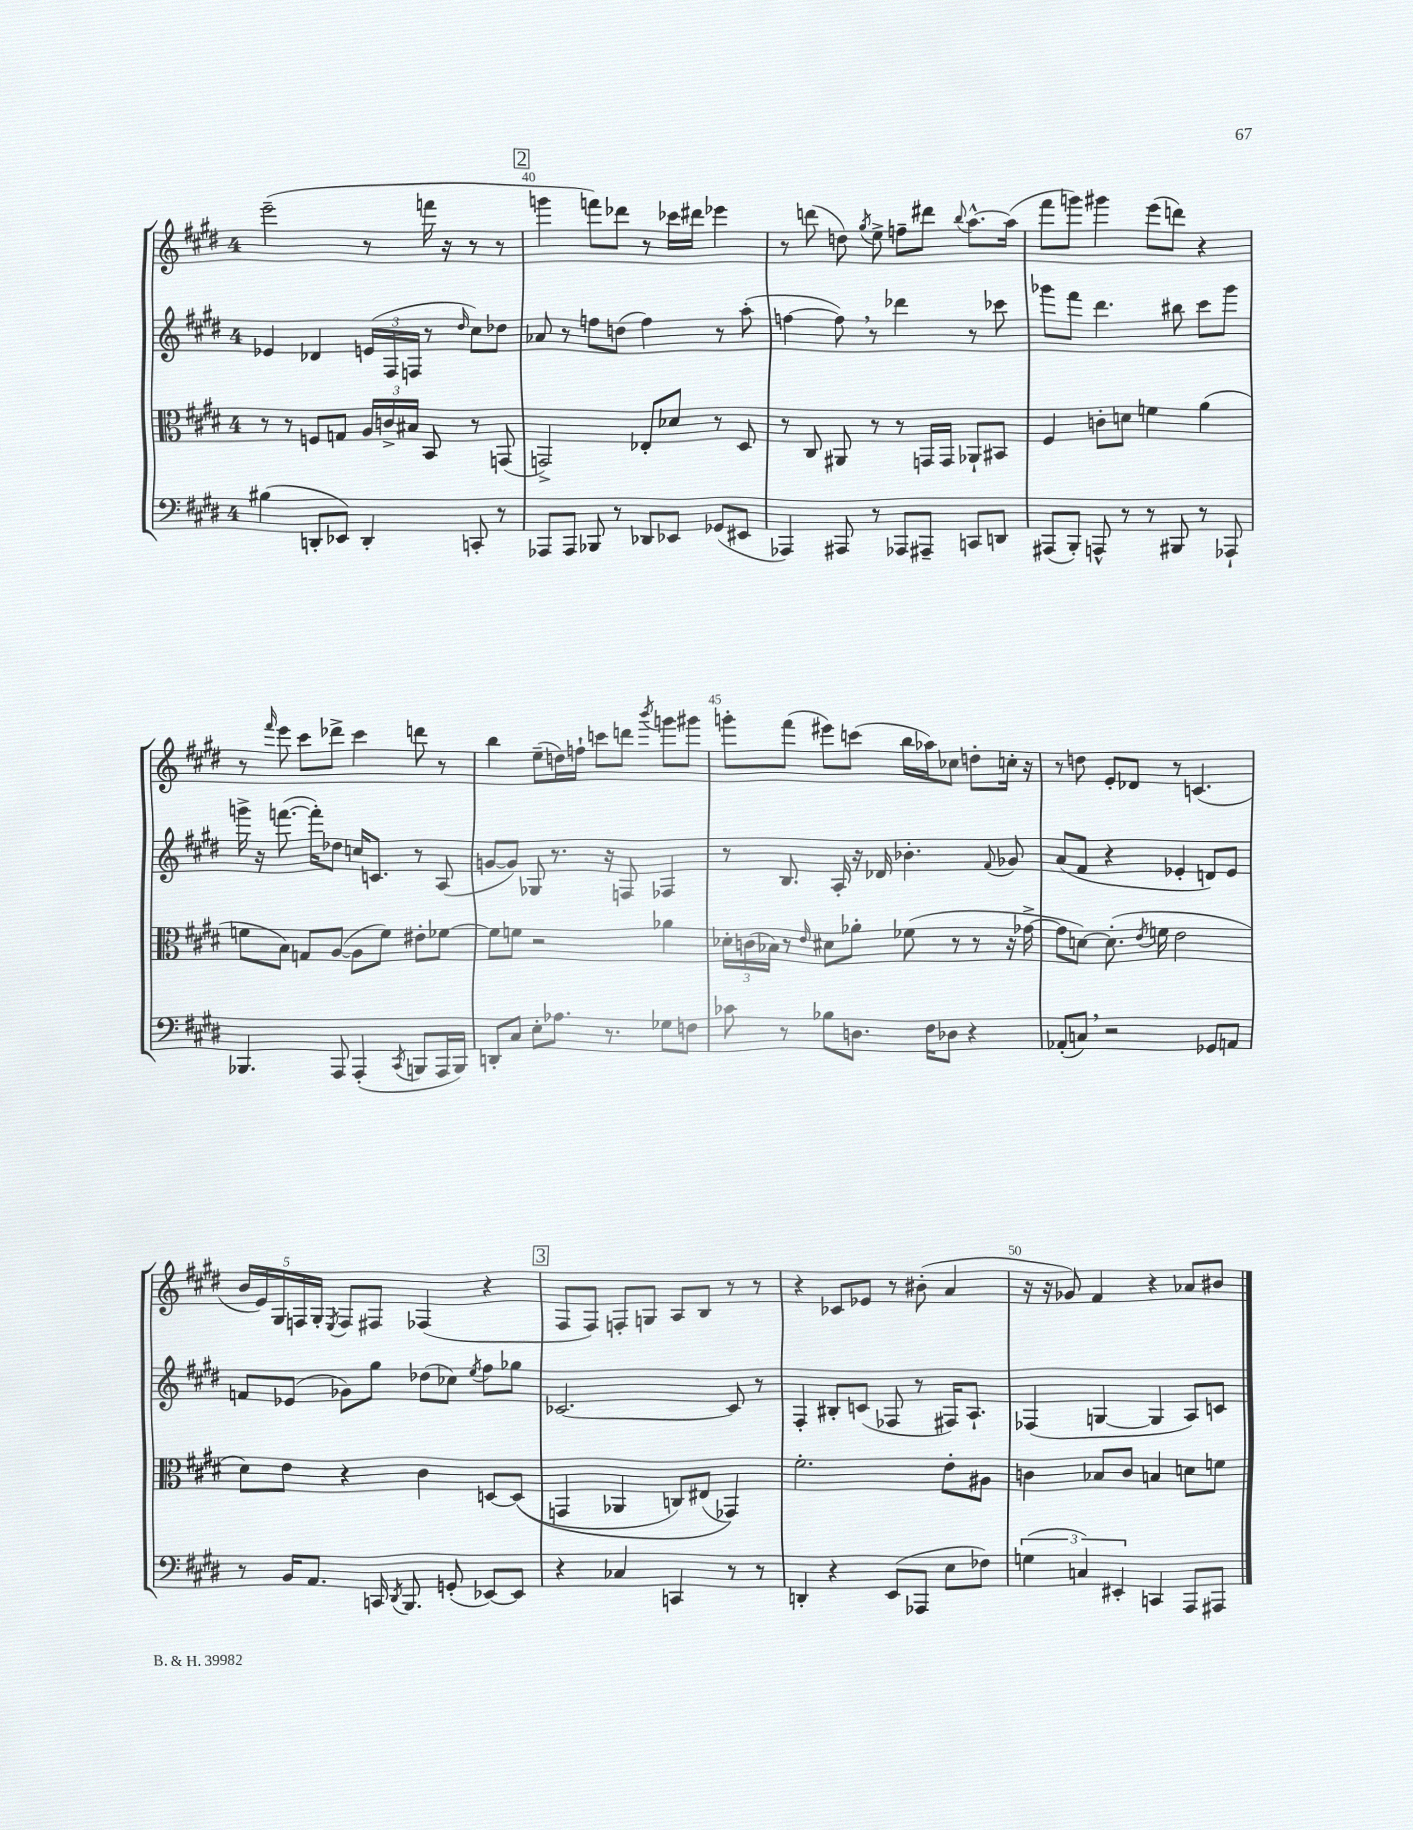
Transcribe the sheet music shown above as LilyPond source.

<<
\new StaffGroup <<
\new Staff = "s0" {
    \clef treble \key e \major \once \override Staff.TimeSignature.style = #'single-digit \time 4/4
    \autoBeamOff e'''2--( r8 f'''16 r16 r8 r8 |
    \mark \markup { \box "2" } g'''4 f'''8[) des'''8] r8 ces'''16[ dis'''16] ees'''4 |
    r8 d'''8( d''8) \acciaccatura { gis''8 } e''8-> f''8[-- dis'''8] \appoggiatura { b''8 } a''8.[~-^ a''16]( |
    fis'''8[ g'''8]) gis'''4 e'''8[( d'''8]) r4 |
    r8 \grace { fis'''16 } e'''8 cis'''8[ des'''8]-> cis'''4 d'''8 r8 |
    b''4 e''8[--( d''16) f''16]-! c'''8[ d'''8] \acciaccatura { b'''8 } g'''8[ gis'''8] |
    g'''8[-. fis'''8]( eis'''8[) c'''8]( b''16[ aes''16) ces''8] d''8[-. c''16]-. r16 |
    r8 d''8 e'8[-. des'8] r8 c'4.( |
    \tuplet 5/4 { b'16[ e'16) gis16 f16 gis16]-. } \acciaccatura { e8 } f8[ fis8] fes4( r4 |
    \mark \markup { \box "3" } fis8[ fis8]) f8[-. g8] a8[ b8] r8 r8 |
    r4 ces'8[ ees'8] r8 bis'8-.( a'4 |
    r16 r16 ges'8) fis'4 r4 aes'8[ bis'8] \bar "|." |
}
\new Staff = "s1" {
    \clef treble \key e \major \once \override Staff.TimeSignature.style = #'single-digit \time 4/4
    \autoBeamOff ees'4 des'4 \tuplet 3/2 { e'16[( fis16 f16] } r8 \grace { dis''16 } cis''8[) des''8] |
    \mark \markup { \box "2" } aes'8 r8 f''8[ d''8]( f''4) r8 a''8-.( |
    f''4~ f''8) \breathe r8 des'''4 r8 ces'''8 |
    ges'''8[ fis'''8] dis'''4. bis''8 cis'''8[ ges'''8] |
    g'''16-> r16 f'''8.~( f'''16[-.) des''8] c''16[ c'8.] r8 a8( |
    g'8[~ g'8]) ges8 r8. r16 f8 fes4 |
    r8 b8. a16-. r16 des'16 bes'4.-. \appoggiatura { fis'8 } ges'8 |
    a'8[( fis'8] r4 ees'4-. d'8[) ees'8] |
    f'8[ ees'8]( ges'8[) gis''8] des''8[( ces''8]) \acciaccatura { e''8 } fis''8[ ges''8] |
    \mark \markup { \box "3" } ces'2.~ ces'8 r8 |
    fis4-. bis8[-. c'8]( fes8 r8 fis16[) a8.]-! |
    fes4( g4~ g4 a8[) c'8] \bar "|." |
}
\new Staff = "s2" {
    \clef alto \key e \major \once \override Staff.TimeSignature.style = #'single-digit \time 4/4
    \autoBeamOff r8 r8 f8[ g8] \tuplet 3/2 { a16[ c'16-> bis16] } b,8 r8 g,8( |
    \mark \markup { \box "2" } g,2->) ees8[-. des'8] r8 dis8 |
    r8 cis8 ais,8 r8 r8 g,16[ g,16] aes,8[-! bis,8] |
    fis4 c'8[-. d'8] f'4 a'4( |
    f'8[ b8]) g8[ a8]~( a8[ f'8]) eis'8[-. fes'8]~ |
    fes'8[ f'8] r2 aes'4 |
    \tuplet 3/2 { des'16[-. c'16( bes16]) } r8 \grace { e'16 } dis'8[ aes'8]-. fes'8( r8 r8 r16 ges'16~-> |
    ges'8[ d'8]~) d'8.-.( \acciaccatura { e'8 } f'16 e'2 |
    dis'8[) e'8] r4 cis'4 d8[~ d8](\( |
    \mark \markup { \box "3" } g,4 aes,4 c8[) eis8]( ges,4)\) |
    fis'2.-. e'8[-. ais8] |
    c'4 bes8[ c'8] b4 d'8[ f'8] \bar "|." |
}
\new Staff = "s3" {
    \clef bass \key e \major \once \override Staff.TimeSignature.style = #'single-digit \time 4/4
    \autoBeamOff bis4( d,8[-. ees,8]) d,4-. c,8-. r8 |
    \mark \markup { \box "2" } aes,,8[ aes,,8] bes,,8 r8 des,8[ ees,8] ges,8[( eis,8] |
    aes,,4) ais,,8 r8 aes,,8[ ais,,8]-- c,8[ d,8] |
    ais,,8[( b,,8]-.) a,,8-^ r8 r8 bis,,8 r8 aes,,8-! |
    bes,,4. a,,8 a,,4-.( \acciaccatura { cis,8 } b,,8[ a,,16 b,,16]) |
    d,8[-. cis8] e8[-. aes8.] r8. ges8[ f8] |
    ces'8 r8 bes8[ d8.] fis16[ des8] r4 |
    aes,8[-.( c8]) \breathe r2 ges,8[ a,8] |
    r8 b,16[ a,8.] c,16 \acciaccatura { dis,8 } b,,8. g,8-.( ees,8[~) ees,8] |
    \mark \markup { \box "3" } r4 ces4 c,4 r8 r8 |
    d,4-. r4 e,8[( aes,,8] e8[ fes8]) |
    \tuplet 3/2 { g4( c4) eis,4-. } c,4 a,,8[ ais,,8] \bar "|." |
}
>>
>>
\layout { \context { \Score currentBarNumber = #39 \override BarNumber.break-visibility = ##(#f #t #t) barNumberVisibility = #(every-nth-bar-number-visible 5) } }
